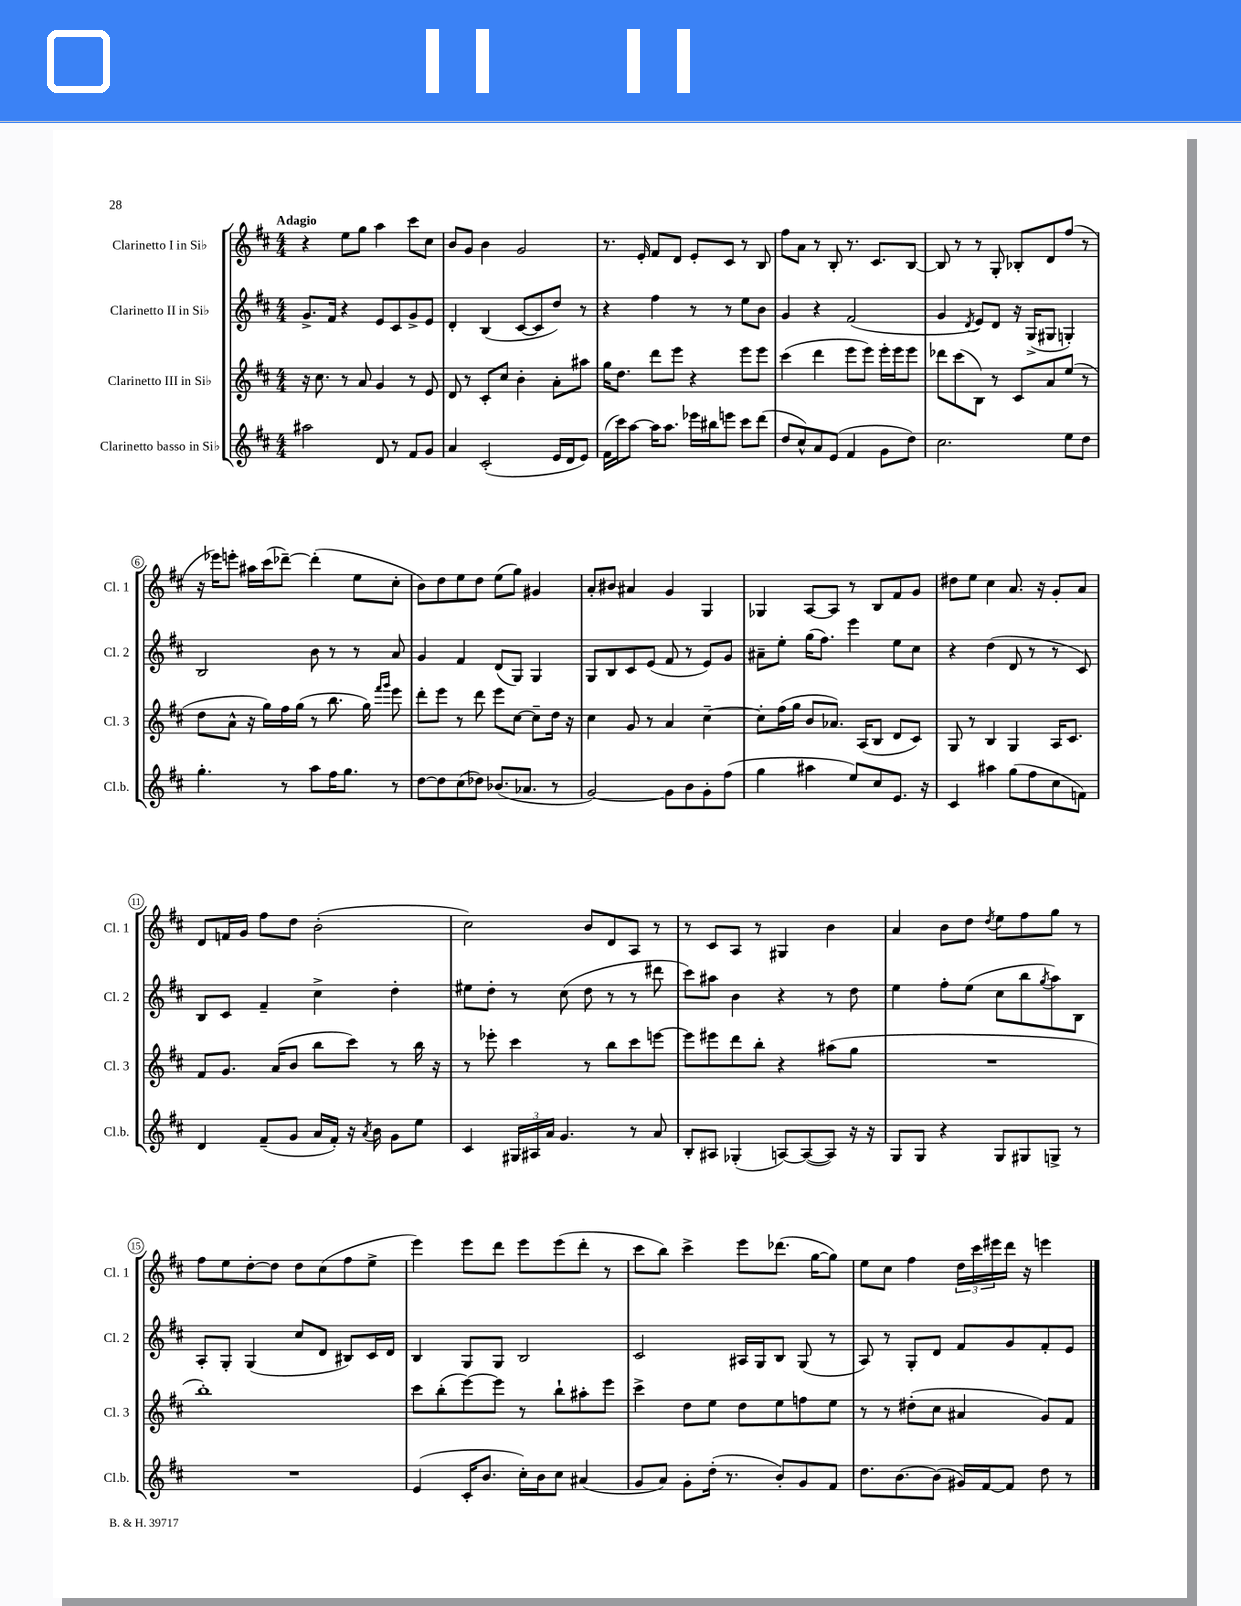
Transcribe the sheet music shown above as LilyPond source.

<<
\new StaffGroup <<
\new Staff = "s0" \with { instrumentName = "Clarinetto I in Sib" shortInstrumentName = "Cl. 1" } {
    \clef treble \key d \major \numericTimeSignature \time 4/4 \tempo "Adagio"
    r4 e''8 g''8 a''4 cis'''8 cis''8 |
    b'8 g'8 b'4 g'2 |
    r8. e'16-. fis'8 d'8 e'8-. cis'8 r8 b8 |
    fis''8 a'8 r8 b8-. r8. cis'8. b8~ |
    b8 r8 r8 g8-. bes8-. d'8 fis''8( r8 |
    r16 ees'''16) e'''8-. ais''16 cis'''16( des'''8~--) des'''4-.( e''8 cis''8-. |
    b'8) d''8 e''8 d''8 e''8( g''8) gis'4 |
    a'8-. bis'8 ais'4 g'4 g4 |
    ges4 a8~ a8 r8 b8 fis'8 g'8 |
    dis''8 e''8 cis''4 a'8. r16 g'8-. a'8 |
    d'8 f'16 g'16 fis''8 d''8 b'2-.( |
    cis''2) b'8 d'8 a8 r8 |
    r8 cis'8 a8 r8 gis4 b'4 |
    a'4 b'8 d''8 \acciaccatura { d''8 } e''8 fis''8 g''8 r8 |
    fis''8 e''8 d''8~-. d''8 d''8 cis''8( fis''8 e''8-> |
    e'''4) e'''8 d'''8 e'''8 e'''8( d'''8-. r8 |
    cis'''8 b''8) cis'''4-> e'''8 des'''8.( g''16~ g''8) |
    e''8 cis''8 fis''4 \tuplet 3/2 { d''16 cis'''16 eis'''16 } d'''16 r16 e'''4 \bar "|." |
}
\new Staff = "s1" \with { instrumentName = "Clarinetto II in Sib" shortInstrumentName = "Cl. 2" } {
    \clef treble \key d \major \numericTimeSignature \time 4/4
    g'8.-> fis'16 r4 e'8 cis'8 g'8-> e'8 |
    d'4-. b4( cis'8~ cis'8 d''8) r8 |
    r4 fis''4 r8 r8 e''8 b'8 |
    g'4 r4 fis'2( |
    g'4 \acciaccatura { d'8 } e'8) d'8 r16 g16->( gis8 g4-.) |
    b2 b'8 r8 r8 a'8 |
    g'4 fis'4 d'8( g8) g4 |
    g8 b8 cis'8 e'8( fis'8 r8 e'8) g'8 |
    ais'8-- e''8-. g''16( fis''8.) e'''4 e''8 cis''8 |
    r4 d''4( d'8 r8 r8 cis'8) |
    b8 cis'8 fis'4-- cis''4-> d''4-. |
    eis''8 d''8-. r8 cis''8( d''8 r8 r8 dis'''8 |
    cis'''8) ais''8 b'4 r4 r8 d''8 |
    e''4 fis''8-. e''8( cis''8 b''8 \acciaccatura { g''8 } a''8) b8 |
    a8-. g8-. g4( cis''8 d'8 bis8) cis'16 d'16 |
    b4 g8 g8 b2 |
    cis'2 ais16 g16 b8 g8( r8 |
    a8) r8 g8-. d'8 fis'8 g'8 fis'8-. e'8 \bar "|." |
}
\new Staff = "s2" \with { instrumentName = "Clarinetto III in Sib" shortInstrumentName = "Cl. 3" } {
    \clef treble \key d \major \numericTimeSignature \time 4/4
    r16 cis''8. r8 a'8 g'4 r8 e'8 |
    d'8 r8 cis'8-. cis''8 b'4-. a'8-. ais''8 |
    g''16 d''8. d'''8 e'''8 r4 e'''8 e'''8 |
    cis'''4( d'''4 e'''8 e'''8) e'''16-. e'''16 e'''8 |
    des'''8 cis'''8( b8) r8 cis'8 a'8 e''8( r8 |
    d''8 a'8-^ r16 g''16) fis''16 g''16( r8 b''8. g''16) \grace { fis'''16 g'''16 } e'''8 |
    d'''8-. e'''8 r8 d'''8 e'''8 cis''8~ cis''8-- d''16 r16 |
    cis''4 g'8 r8 a'4 cis''4~-- |
    cis''8-. fis''16( g''16 b'8 aes'8.) a16( b8 d'8 cis'8) |
    g8 r8 b4 g4 a16 cis'8. |
    fis'8 g'8. a'16( b'8 b''8 cis'''8) r8 b''16 r16 |
    r8 ees'''8-. cis'''4 r8 b''8 cis'''8 e'''8~ |
    e'''8 eis'''8 d'''8 b''8-. r4 ais''8( g''8 |
    R1 |
    b''1-.) |
    cis'''8 b''8-.( e'''8~) e'''8 r8 b''8-! ais''8-. e'''8 |
    cis'''4-> d''8 e''8 d''8 e''8 f''8 e''8 |
    r8 r8 dis''8-.( cis''8 ais'4 g'8) fis'8 \bar "|." |
}
\new Staff = "s3" \with { instrumentName = "Clarinetto basso in Sib" shortInstrumentName = "Cl.b." } {
    \clef treble \key d \major \numericTimeSignature \time 4/4
    ais''2 d'8 r8 fis'8 g'8 |
    a'4 cis'2-.( e'16 d'16 e'8) |
    fis'16( cis'''16) a''8~ a''16 a''8. ees'''16 bis''16 e'''8 cis'''8 d'''8( |
    d''8 cis''8-^) a'8 e'8( fis'4 g'8 d''8) |
    cis''2. e''8 d''8 |
    g''4.-. r8 a''8 fis''16 g''8. r8 |
    d''8~ d''8 cis''8( des''8) bes'8.( aes'8. r8 |
    g'2~) g'8 b'8 g'8-. fis''8( |
    g''4 ais''4 e''8) cis''8 e'8. r16 |
    cis'4 ais''4 g''8( fis''8 cis''8 f'8) |
    d'4 fis'8--( g'8 a'16 fis'16-.) r16 \acciaccatura { a'8 } b'16 g'8 e''8 |
    cis'4 \tuplet 3/2 { gis16 ais16 a'16 } g'4. r8 a'8 |
    b8-. ais8 ges4-.( a8~) a8~( a8) r16 r16 |
    g8 g8 r4 g8 gis8 g8-> r8 |
    R1 |
    e'4( cis'16-. b'8. cis''16-.) b'16 cis''8 ais'4( |
    g'8 a'8) g'8-. d''16-.( r8. b'8-.) g'8 fis'8 |
    d''8. b'8.~ b'8( gis'16) fis'16~ fis'8 d''8 r8 \bar "|." |
}
>>
>>
\layout { \context { \Score \override BarNumber.stencil = #(make-stencil-circler 0.1 0.3 ly:text-interface::print) } }
